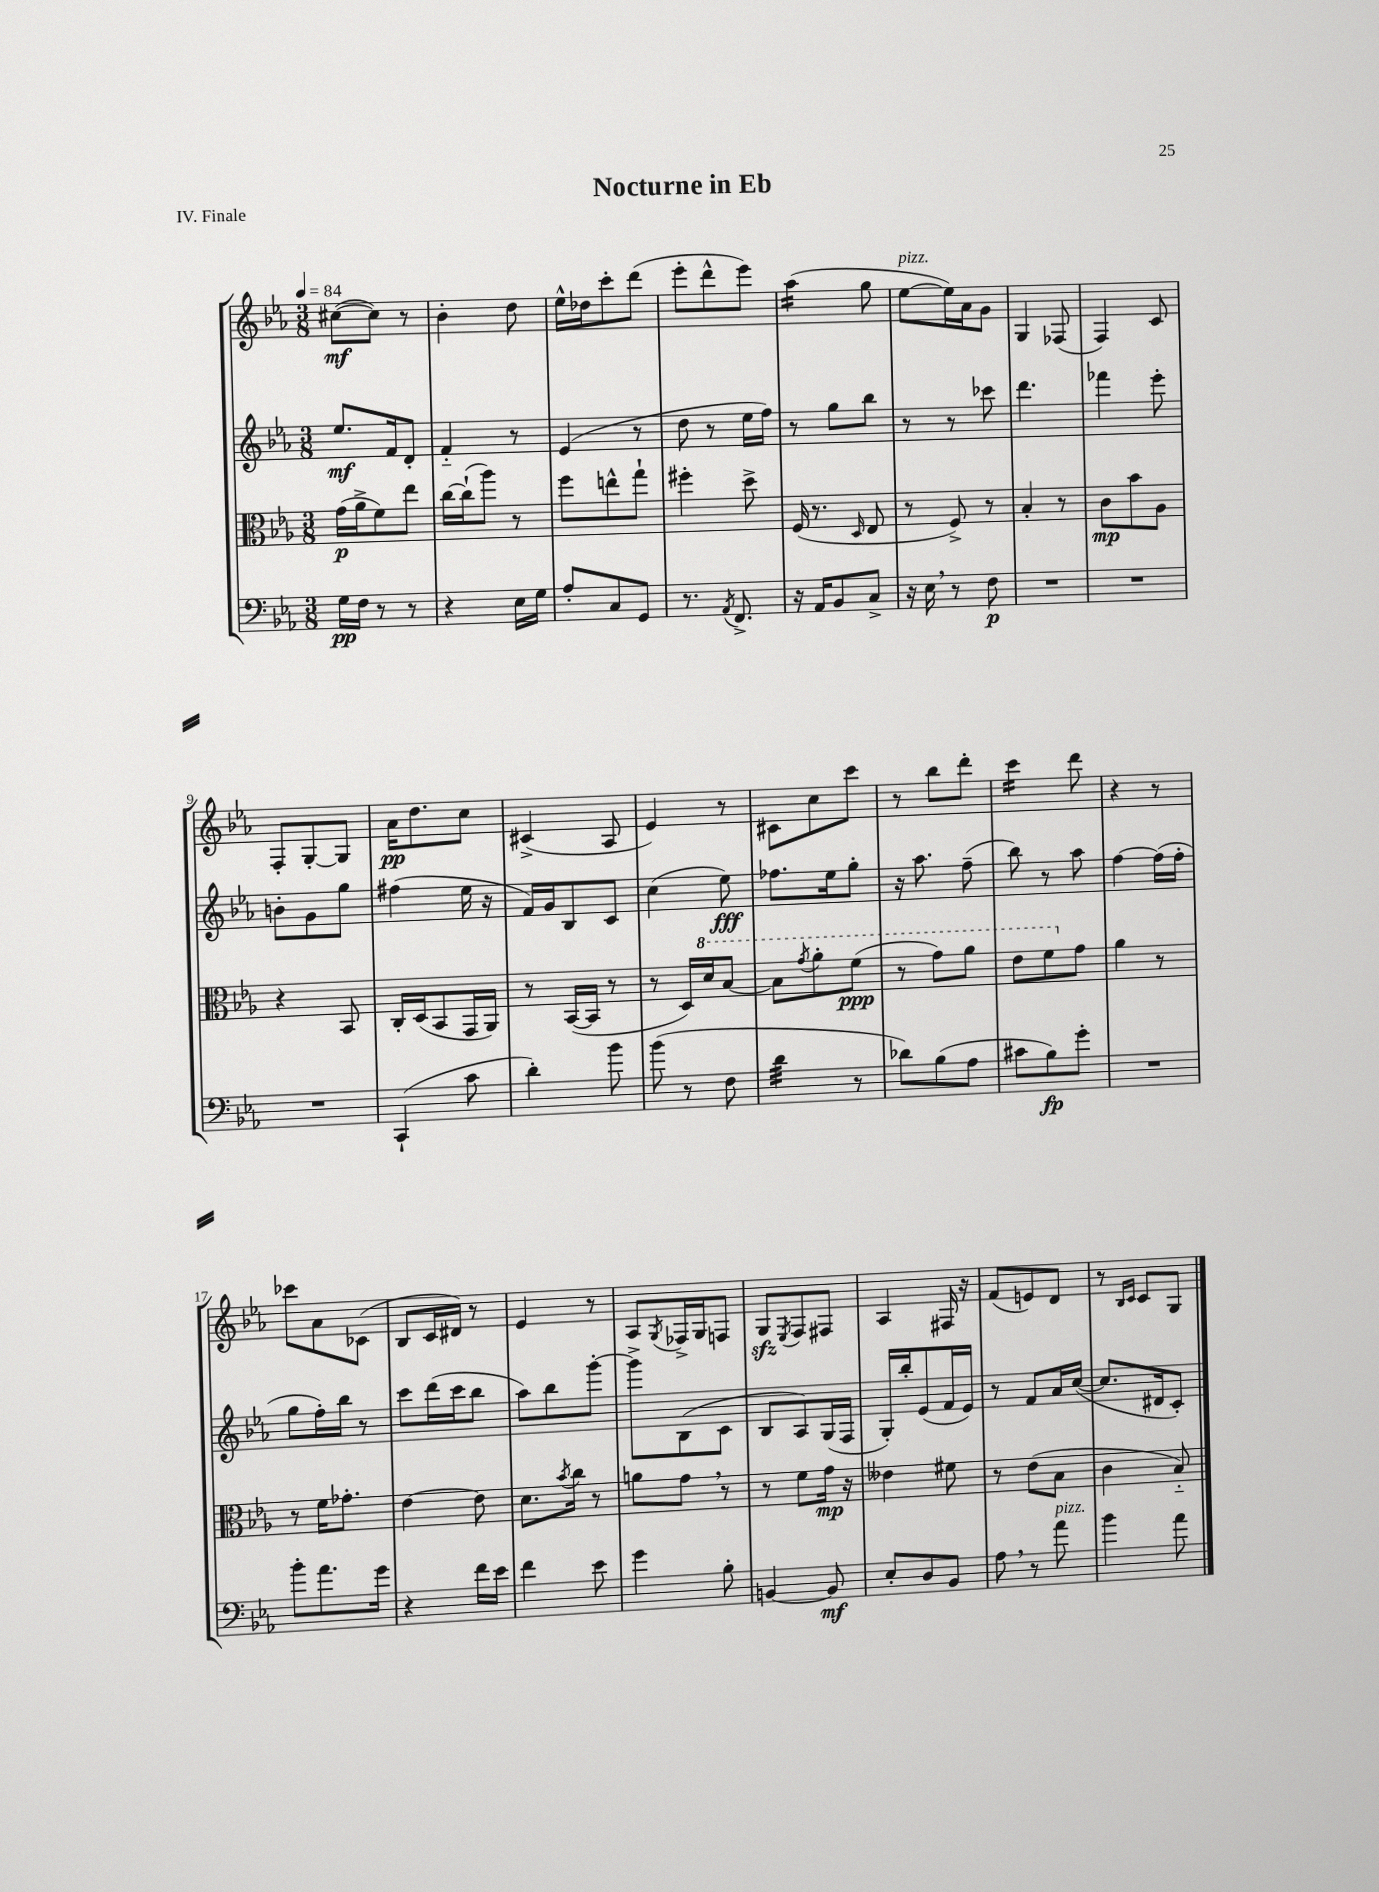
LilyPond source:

\header { title = "Nocturne in Eb" piece = "IV. Finale" }
<<
\new StaffGroup <<
\new Staff = "s0" {
    \clef treble \key ees \major \numericTimeSignature \time 3/8 \tempo 4 = 84
    cis''8~\mf( cis''8) r8 |
    bes'4-. d''8 |
    ees''16-^ des''16 c'''8-. d'''8( |
    ees'''8-. d'''8-^ ees'''8) |
    aes''4:16( g''8 |
    ees''8~^\markup { \italic "pizz." } ees''16) aes'16 g'8 |
    g4 fes8( |
    f4) c'8 |
    f8-. g8~-. g8 |
    aes'16\pp d''8. c''8 |
    cis'4->( aes8 |
    ees'4) r8 |
    cis'8 c''8 c'''8 |
    r8 bes''8 d'''8-. |
    c'''4:16 d'''8 |
    r4 r8 |
    ces'''8 aes'8 ces'8( |
    bes8 c'16 dis'16) r8 |
    ees'4 r8 |
    aes8 \acciaccatura { g8 } fes16-> g16 f8 |
    g8\sfz \acciaccatura { ees8 } f8 fis8 |
    aes4 fis16 r16 |
    f'8( e'8) d'8 |
    r8 \grace { bes16 c'16 } c'8 g8 \bar "|." |
}
\new Staff = "s1" {
    \clef treble \key ees \major \numericTimeSignature \time 3/8
    ees''8.\mf f'16 d'8-. |
    f'4-_ r8 |
    ees'4( r8 |
    d''8 r8 ees''16 f''16) |
    r8 g''8 bes''8 |
    r8 r8 ces'''8 |
    d'''4. |
    fes'''4 ees'''8-. |
    b'8-. g'8 g''8 |
    fis''4( ees''16 r16 |
    f'16) g'16 bes8 c'8 |
    c''4( ees''8\fff) |
    fes''8. ees''16 g''8-. |
    r16 aes''8. f''8--( |
    bes''8) r8 aes''8 |
    f''4~ f''16( f''16-. |
    g''8 f''16-.) bes''16 r8 |
    c'''8 d'''16( c'''16 bes''8 |
    aes''8) bes''8 g'''8~-. |
    g'''8-> bes8( c'8 |
    bes8 aes8) g16( f16 |
    g16-.) bes''16-. ees'8( f'16 ees'16) |
    r8 f'8 aes'16 c''16~( |
    c''8. dis'16 c'8-.) \bar "|." |
}
\new Staff = "s2" {
    \clef alto \key ees \major \numericTimeSignature \time 3/8
    g'16\p( aes'16-> f'8) ees''8 |
    c''16~ c''16-!( aes''8) r8 |
    f''8 e''8-^ g''8-! |
    fis''4-. d''8-> |
    f16( r8. \grace { d16 } ees8 |
    r8 f8->) r8 |
    bes4-. r8 |
    c'8\mp bes'8 aes8 |
    r4 bes,8 |
    c16-. d16( bes,8 g,16 aes,16) |
    r8 bes,16~( bes,16 r8 |
    r8 d16) \ottava #1 d''16 bes'8~ |
    bes'8 \acciaccatura { g''8 } aes''8-. f''8\ppp( |
    r8 g''8) aes''8 |
    ees''8 f''8 \ottava #0 g'8 |
    aes'4 r8 |
    r8 f'16 ges'8.-. |
    ees'4~ ees'8 |
    d'8. \acciaccatura { bes'8 } c''16 r8 |
    a'8 g'8 \breathe r8 |
    r8 f'8 g'16\mp r16 |
    eeses'4 fis'8 |
    r8 ees'8( bes8 |
    c'4 bes8-_) \bar "|." |
}
\new Staff = "s3" {
    \clef bass \key ees \major \numericTimeSignature \time 3/8
    g16\pp f16 r8 r8 |
    r4 ees16 g16 |
    aes8-. c8 g,8 |
    r8. \acciaccatura { aes,8 } f,8.-> |
    r16 aes,16 bes,8 c8-> |
    r16 ees16 \breathe r8 f8\p |
    R4. |
    R4. |
    R4. |
    c,4-!( c'8 |
    d'4-.) bes'8 |
    bes'8( r8 f8 |
    d'4:32 r8 |
    des'8) bes8( aes8 |
    cis'8 bes8\fp) g'8-. |
    R4. |
    bes'8-. aes'8. g'16 |
    r4 f'16 ees'16 |
    f'4 ees'8 |
    g'4 bes8-. |
    b,4~ b,8\mf |
    ees8-. d8 bes,8 |
    aes8 \breathe r8 aes'8^\markup { \italic "pizz." } |
    bes'4 aes'8 \bar "|." |
}
>>
>>
